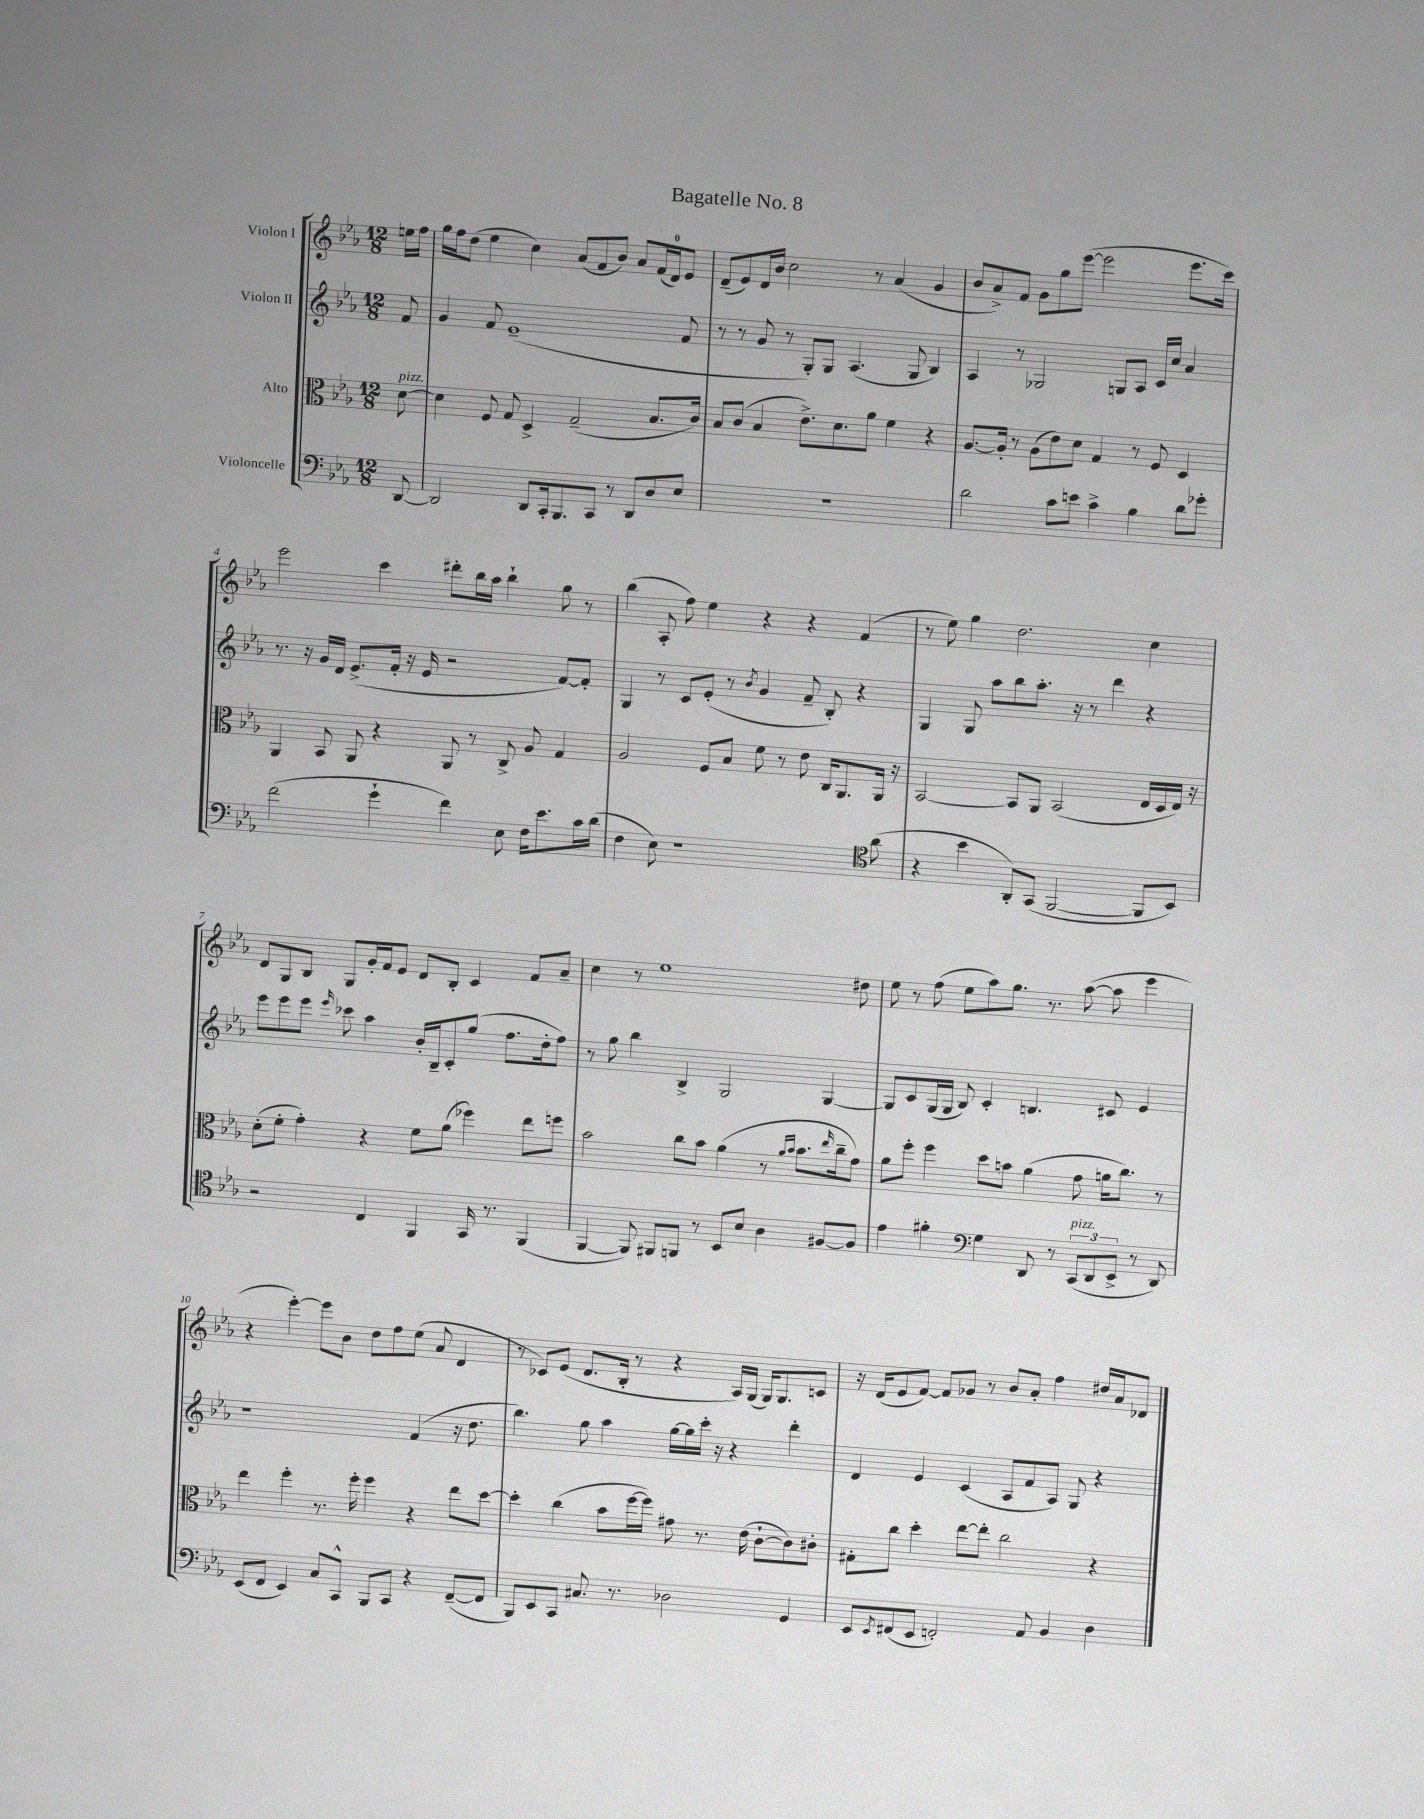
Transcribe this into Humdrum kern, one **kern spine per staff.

**kern	**kern	**kern	**kern
*part4	*part3	*part2	*part1
*staff4	*staff3	*staff2	*staff1
*I"Violoncelle	*I"Alto	*I"Violon II	*I"Violon I
*clefF4	*clefC3	*clefG2	*clefG2
*k[b-e-a-]	*k[b-e-a-]	*k[b-e-a-]	*k[b-e-a-]
*M12/8	*M12/8	*M12/8	*M12/8
=	=	=	=
!	!LO:TX:a:i:t=pizz.	!	!
[8DD/	[8d\	8f/	16een\LL
.	.	.	16ff\JJ
=1	=1	=1	=1
2DD/]	4d\]	4g/	16gg\LL
.	.	.	16ff\J
.	.	.	(8dd\J
.	8F/	8f/	4ee-\
.	8G/	(1e-~	.
8DD/L	4D^/	.	4cc\)
16CC'/k	.	.	.
8.BBB-/	.	.	.
.	(2G~/	.	(8a-/L
8CC/J	.	.	8f/
8r	.	.	8b-/J)
8DD/L	.	.	8a-/L
8D/	8.B-/L	.	(16f/L
.	.	.	16d/J)
8E-/J	.	8f/	8e-/J
.	16c/Jk)	.	.
=2	=2	=2	=2
1.r	8B-/L	8r	(8d~/L
.	(8c/J	8r	8e-/)
.	4B-/	8g/	16d/L
.	.	.	16b-/JJ
.	.	8r	2cc\
.	8.e-^\L)	8G'/L)	.
.	.	8G/J	.
.	8.d\	.	.
.	.	(4.A-/	.
.	8a-\J	.	8r
.	4f\	.	(4a-/
.	.	8G/	.
.	4r	4B-/)	4g/
=3	=3	=3	=3
2d\	[8.A-/L	4A-/	8b-/L
.	.	.	8a-^/)
.	16A-'/Jk]	.	.
.	8r	8r	8f/J
.	(8A-\L	2G-X/	8g\L
8c\L	8e-\)	.	8gg\
8en\J	8d\J	.	([8eee-\J
4c^\	4G/	.	2eee-\]
.	.	8Gn/L	.
4B-\	8r	8A-/J	.
.	8F/	16c/LL	.
.	.	16cc/JJ	.
8d\L	4D/	4a-/	8.eee-\L
8g-X'\J	.	.	.
.	.	.	16ccc\Jk)
!!LO:LB:g=z
=4	=4	=4	=4
(2f\	4AA-/	8.r	2eee-\
.	.	16r	.
.	8BB-/	16g/LL	.
.	.	16d/JJ	.
.	8AA-/	(8.e-^/L	.
4g`\	4r	.	4ccc\
.	.	16f'/Jk	.
.	.	16r	.
.	.	16e-/	.
4f\)	8AA-/	2r	8ddd#X'\L
.	8r	.	16bb-\L
.	.	.	16aa-\JJ
8E-\	8C^/	.	4bb-`\
16F\KL	8A-/	.	.
8.e-\	.	.	.
.	4G/	[8f/L)	8gg\
16c\L	.	8f'/J]	8r
(16d\JJ	.	.	.
=5	=5	=5	=5
4F\	2A-/	4G/	(4bb-\
8E-\)	.	8r	8A-'/
1r	.	8c/L	8ff\)
.	8F/L	(8e-'/J	4ee-\
.	8B-/J	8r	.
.	.	8qb-/	.
.	8f\	4g/	4r
.	8r	.	.
.	8e-\	8f~/	4r
.	16C/KL	8B-'/)	.
.	8.AA-/	.	.
.	.	4r	(4f/
*clefC4	*	*	*
(8a-\	16AA-/Jk	.	.
.	16r	.	.
=6	=6	=6	=6
4r	[2BB-/	4G/	8r
.	.	.	8ee-\)
4b-\	.	8G/	4gg\
.	.	8aa-\L	.
8AA-'/L)	8BB-/L]	8bb-\	2.dd\
(8GG/J	8AA-/J	8.aa-'\J	.
[2FF/	(2BB-/	.	.
.	.	16r	.
.	.	8r	.
.	.	4ddd\	.
8FF/L]	16E-/LL	4r	4cc\
.	16D/	.	.
8BB-/J)	16E-/JJ)	.	.
.	16r	.	.
!!LO:LB:g=z
=7	=7	=7	=7
2r	(8d'\L	8eee-\L	8d/L
.	8f'\J	8eee-\	8G/
.	4g'\)	8eee-\J	8B-/J
.	.	16qqeee-/	.
.	.	8ccc-X\	8G/L
4C/	4r	4aa-\	16g'/L
.	.	.	16f/J
.	.	.	8e-/J
4FF/	8f\L	16b-'/LL	8d/L
.	.	16B-~/J	.
.	(8a-\J	8c'/	8B-'/J
16GG/	4ff-X\)	(8gg/J	4c/
8.r	.	.	.
.	.	8.ff\L	.
(4FF/	8ee-\L	.	8f/L
.	.	16dd'\k	.
.	8ffn\J	8ff\J)	8a-~/J
=8	=8	=8	=8
[4FF/	2b-\	8r	4cc\
.	.	8gg\	.
8FF/])	.	4bb-\	8r
8FF#X/L	.	.	1ee-
8FFn/J	8cc\L	4B-^/	.
8r	8b-\J	.	.
8BB-/L	(4a-\	2G/	.
8B-/J	.	.	.
4A-\	8r	.	.
.	16qqa-/LL	.	.
.	16qqb-/JJ	.	.
.	8.b-\L	.	.
[8F#X/L	.	[4G/	.
.	16qqee-/	.	.
.	16cc~\k	.	.
8F#/J]	8g\J)	.	8dd#X\
=9	=9	=9	=9
4e-\	8a-\L	8G/L]	8ee-\
.	8ff'\J	8c/	8r
4f#X'\	4ff\	(16G/L	(8ff\
.	.	16G/JJ	.
.	.	8B-/)	8ee-\L
*clefF4	*	*	*
4G\	8dd\L	4c'/	8aa-\)
.	8bn\J	.	8.gg\J
8DD/	(4a-\	4.Bn/	.
.	.	.	8.r
8r	.	.	.
!LO:TX:a:i:t=pizz.	!	!	!
(12CC/L	8g\	.	([8aa-\
12DD/	.	.	.
.	16an\KL	8c#X/	8aa-\]
12EE-^/J	.	.	.
.	8.cc\J)	.	.
8r	.	4e-/	4eee-\
8DD/)	8r	.	.
!!LO:LB:g=z
=10	=10	=10	=10
(8EE-/L	4ee-\	1r	4r
8FF/J	.	.	.
4EE-/)	4ff'\	.	[4eee-'\)
8C/L	8.r	.	8eee-\L]
8CC^^/J	.	.	8b-\J
.	16ff'\	.	.
8BBB-/L	4ff\	.	8dd\L
8CC/J	.	.	8ff\
4r	4r	(4f/	(8ee-\J
.	.	.	8a-/
([8FF~/L	8ee-\L	16r	4d/
.	.	8.dd\	.
8FF/J]	[8dd\J	.	.
=11	=11	=11	=11
8BBB-/L)	4dd'\]	4.bb-\)	8r
8EE-/	.	.	8c-X/L)
8CC/J	(4cc\	.	(8e-/J
8.C#X/	.	8gg\	8.d/L
.	8b-\L	4aa-\	.
8.r	.	.	16B-'/Jk
.	[16ff\L	.	8r
.	16ff\JJ])	.	.
2D-X\	8g#X\	[16gg\LL	4r
.	.	16gg\]	.
.	8.r	16ccc'\JJ	.
.	.	16r	.
.	.	4r	16A-/LL)
.	(16e-\	.	(16G/JJ
.	[8c`\L	.	16G/KL)
.	.	.	8.G/
4GG/	8c\])	4ddd'\	.
.	8c#X'\J	.	8cn/J
=12	=12	=12	=12
8EE-/L	8G#X'\L	4d/	16r
.	.	.	(16d/KL
8qEE-/	.	.	.
(8FF#X/	8cc\J	.	8e-/
8EE-/J	4dd'\	4e-/	[8f/J)
2FFn'/)	.	.	8f/L]
.	[8ee-\L	(4c/	8g-X/J
.	8ee-'\J]	.	8r
.	2cc\	8A-/L	8b-/L
8AA-/	.	8f/	8a-'/J
4BB-/	.	8A-/J)	4ff\
.	.	8G/	.
4D\	4r	4r	16dd#X/LL
.	.	.	16a-/J
.	.	.	8d-X/J
==	==	==	==
*-	*-	*-	*-
